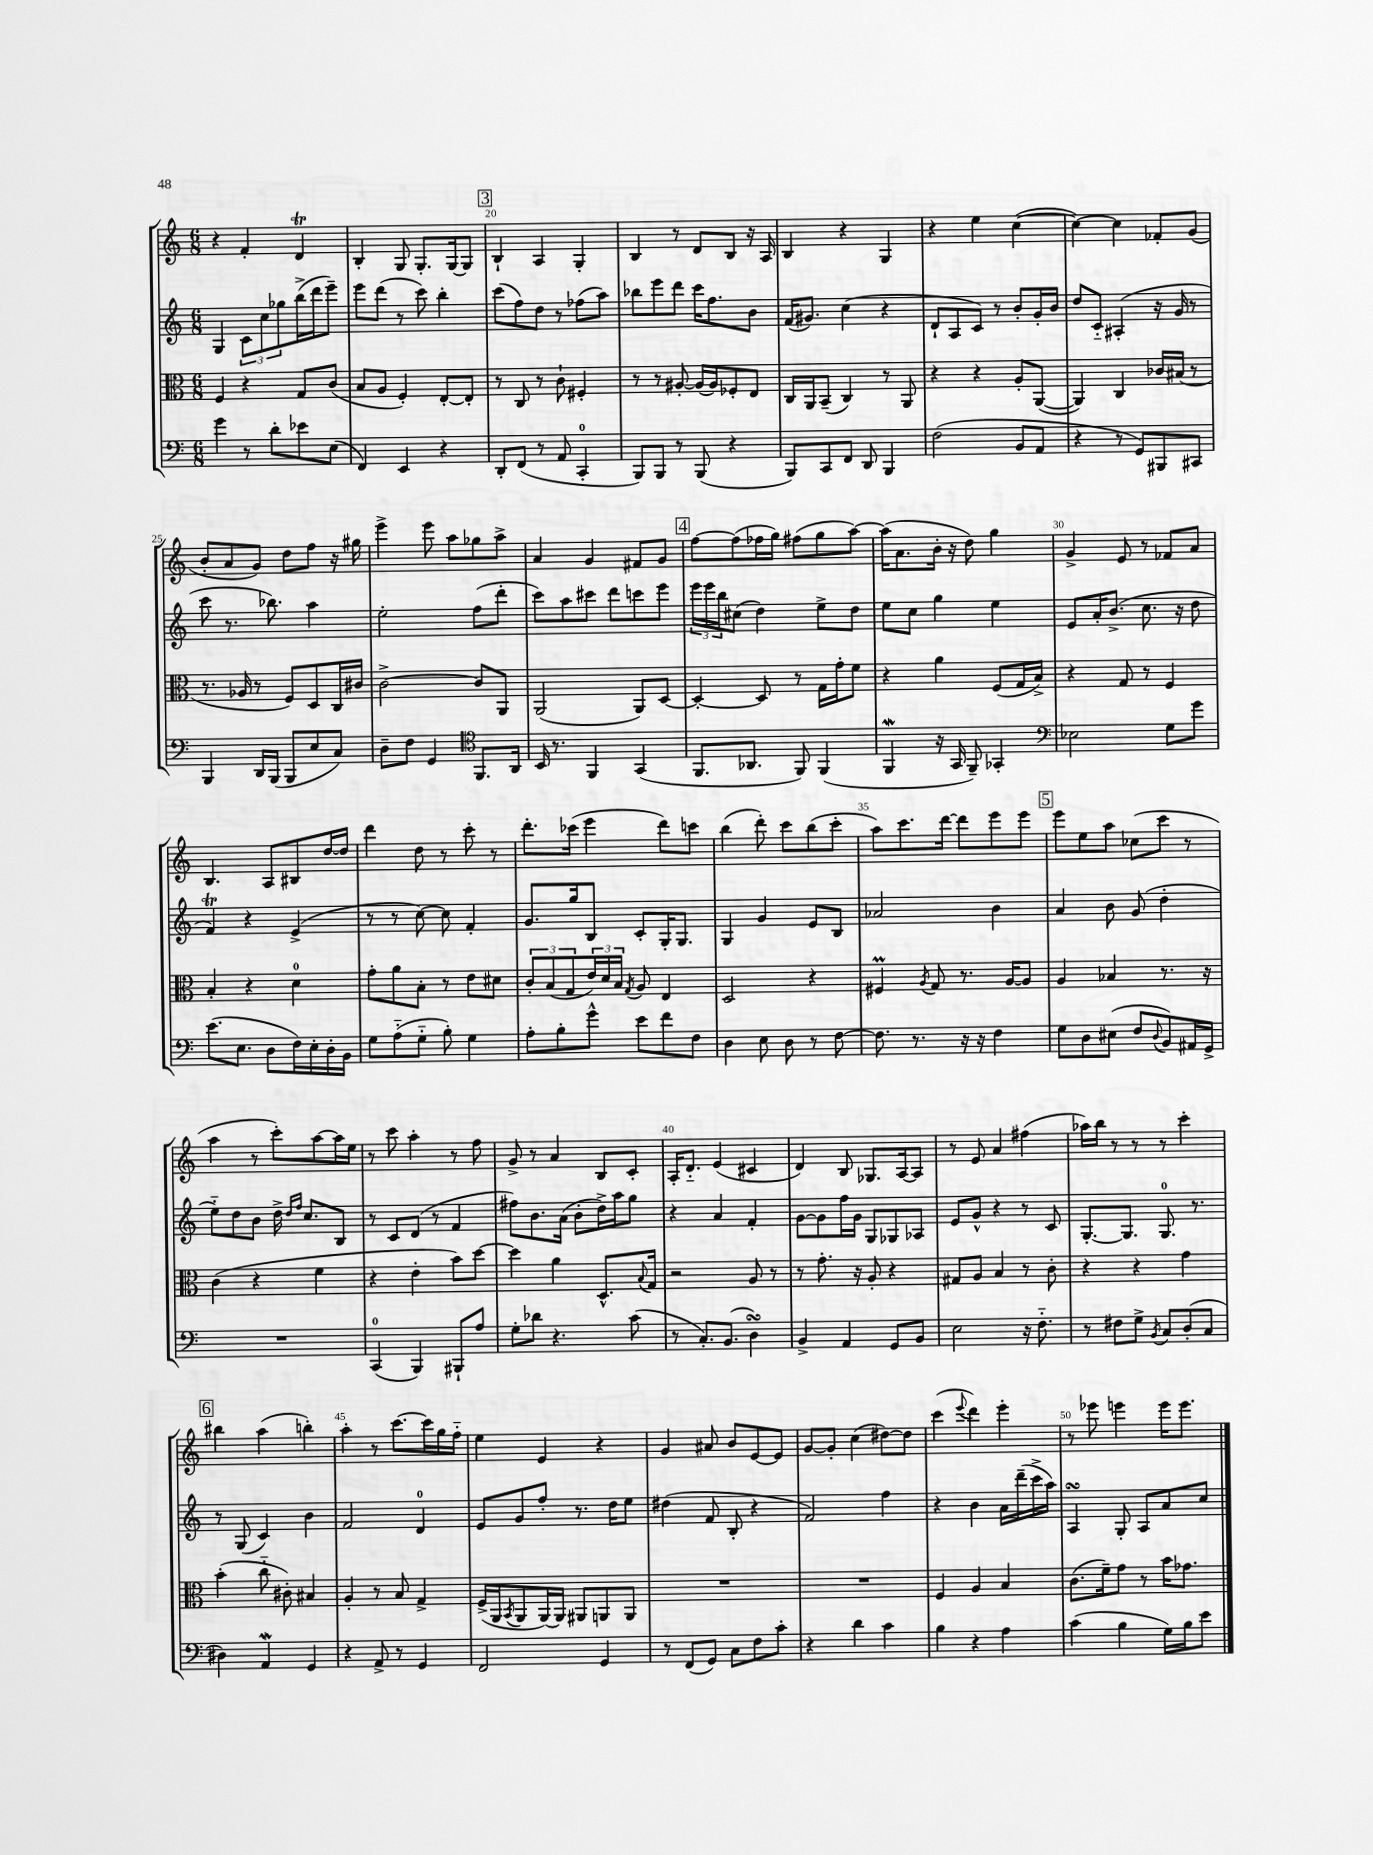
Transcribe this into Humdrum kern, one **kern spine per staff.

**kern	**kern	**kern	**kern
*part4	*part3	*part2	*part1
*staff4	*staff3	*staff2	*staff1
*clefF4	*clefC3	*clefG2	*clefG2
*k[]	*k[]	*k[]	*k[]
*M6/8	*M6/8	*M6/8	*M6/8
=18	=18	=18	=18
4g\	4F/	4G/	4r
8r	4r	12c\L	4f'/
.	.	12cc\	.
8d'\L	.	.	.
.	.	12gg-X\	.
8e-X\	8G/L	(16bb^\L	4dT/
.	.	16ddd\J	.
(8E\J	(8c/J	8eee~\J)	.
=19	=19	=19	=19
4FF/)	8B/L	8eee\L	4B'/
.	8A/J	(8ddd\J	.
4EE/	4F'/)	8r	8G/
.	.	8ccc\)	8.G'/L
4r	[8E'/L	4bb'\	.
.	.	.	[16G/k
.	8E'/J]	.	8G/J]
!!LO:REH:place=s1:t=3
=20	=20	=20	=20
8DD'/L	8r	(8ccc\L	4B`/
(8FF/J	8C/	8ff\)	.
8r	8r	8dd\J	4A/
8AA/	8c`\	8r	.
4CC'/	4F#X'/	(8ff-X\L	4G'/
.	.	8aa\J)	.
=21	=21	=21	=21
8BBB/L)	8r	8bb-X\L	4B/
8BBB/J	8r	8eee\	.
8r	[8A#X'/	8ddd\J	8r
(8BBB/	(16A#/LL]	16ccc\KL	8d/L
.	16A#/J)	8.ff\	.
4r	8F-X'/	.	8B/J
.	8E/J	8b\J	16r
.	.	.	16A/
=22	=22	=22	=22
8BBB/L)	16C/LL	(16f/KL	4B/
.	16AA/J	8.g#X/J)	.
8CC/	(8BB~/J	.	.
8FF/J	4C/)	(4cc\	4r
8DD/	.	.	.
4BBB/	8r	4r	4G/
.	8AA/	.	.
=23	=23	=23	=23
(2F\	4r	8d`/L	4r
.	.	8A/	.
.	4r	8c/J)	4ee\
.	.	8r	.
8BB/L	8A'/L	8b'/L	([4cc\
8AA/J	([8AA/J	16g'/L	.
.	.	16b/JJ	.
=24	=24	=24	=24
4r	4AA/])	8dd/L	4cc\_)
.	.	8c/J	.
8r	4C/	(4A#X'/	4cc\]
8GG/L)	.	.	.
8BBB#X/	16c-X/LL	16r	8f-X'/L
.	(16B#X/JJ	16g/	.
8CC#X/J	8r	8r	(8g/J
!!LO:LB:g=z
=25	=25	=25	=25
4BBB/	8.r	8ccc\	8b'/L
.	.	8.r	8a/
.	16A-X/	.	.
16DD/LL	8r	.	8g/J)
(16BBB/JJ	.	8.bb-X\)	.
8BBB/L	8F/L)	.	8dd\L
8E/	8D/	4aa\	8ff\J
8C/J)	16C/L	.	16r
.	16c#X/JJ	.	16gg#X\
=26	=26	=26	=26
8D~\L	[2c^\	2ee'\	4eee^\
8F\J	.	.	.
4GG/	.	.	8eee\
.	.	.	8aa\L
*clefC4	*	*	*
8.FF/L	8c/L]	(8ff\L	8gg-X\
.	8AA/J	8ddd'\J	8aa^\J
16AA/Jk	.	.	.
=27	=27	=27	=27
16BB/	(2AA/	8ccc\L)	4a/
8.r	.	.	.
.	.	8aa\	.
4FF/	.	8ccc#X\J	4g/
.	.	8ddd\L	.
(4GG/	8AA/L)	8cccn\	8f#X/L
.	[8D/J	8eee\J	8g/J
!!LO:REH:place=s1:t=4
=28	=28	=28	=28
8.FF/L	4D'/_	24eee\LL	[8ff\L
.	.	24eee\	.
.	.	24bb\J	.
.	.	(8cc#X\J	(8ff\]
8.AA-X/J	.	.	.
.	8D/]	4dd\)	16ff-X\L
.	.	.	16gg\JJ)
8FF/)	8r	.	(8ff#X\L
(4FF/	16G\LL	8ee^\L	8gg\
.	16g'\J	.	.
.	8f\J	8dd\J	[8aa\J)
=29	=29	=29	=29
4FFw/	4r	8ee\L	(16aa\KL]
.	.	.	8.a\
.	.	8cc\J	.
16r	4a\	4gg\	16b'\Jk
16GG/	.	.	16r
8FF~/)	.	.	8dd\)
4GG-X'/	(8F/L	4ee\	4gg\
.	16G/L	.	.
.	16B^/JJ)	.	.
=30	=30	=30	=30
*clefF4	*	*	*
2E-X\	4r	8e/L	4g^/
.	.	16a'/K	.
.	.	(8.b^/J	.
.	8G/	.	8e/
.	8r	8.cc\	8r
8G\L	4F/	.	8f-X/L
.	.	16r	.
8g\J	.	8dd\	8a/J
!!LO:LB:g=z
=31	=31	=31	=31
(8.e\L	4B'/	4fT/)	4.B/
8.E\J	.	.	.
.	4r	4r	.
8D\L	.	.	8A/L
16F\L)	4d\	(4e^/	8B#X/
16E'\	.	.	.
16D'\	.	.	[16dd/L
16BB\JJ	.	.	16dd/JJ]
=32	=32	=32	=32
8G\L	8g'\L	8r	4ddd\
(8A\	8a\	8r	.
8G\J	8B'\J	[8cc\)	8dd\
8B'\)	8r	8cc\]	8r
4G\	8e\L	4f'/	8ccc'\
.	8d#X\J	.	8r
=33	=33	=33	=33
8A'\L	12c'/L	8.g/L	8.ddd'\L
.	(12B/	.	.
8B'\	.	.	.
.	12G/	.	.
.	.	16gg/k	(16ccc-X\Jk
8g^^\J	24e/L)	8B/J	4eee\
.	24d/	.	.
.	24B/JJ	.	.
.	8qG/	.	.
8e\L	8A/	8c'/L	.
8f\	4E/	16G'/K	8ddd\L)
.	.	8.G/J	.
8F\J	.	.	8cccn\J
=34	=34	=34	=34
4D\	2D/	4G/	(4bb\
8E\	.	4g/	8ddd'\)
8D\	.	.	8ccc\L
8r	4r	8e/L	(8bb\
[8F\	.	8B/J	8ccc'\J
=35	=35	=35	=35
8.F\]	4F#Xm/	2a-X/	8aa\L)
.	.	.	8.ccc\
8.r	.	.	.
.	8qA/	.	.
.	8G/	.	.
.	.	.	[16ddd\Jk
16r	8.r	.	8ddd\L]
16r	.	.	.
4F\	.	4b\	8eee\
.	[16A/KL	.	.
.	8A/J]	.	8eee\J
!!LO:REH:place=s1:t=5
=36	=36	=36	=36
8G\L	4A/	4a/	8eee\L
8D\	.	.	8ee\
(8E#X\J	4B-X/	8b\	8aa\J
8F/L	.	(8g/	(8cc-X\L
8qqD/	.	.	.
8BB/)	8.r	4dd'\	8ccc\J
16AA#X/L	.	.	8r
16GG^/JJ	16r	.	.
!!LO:LB:g=z
=37	=37	=37	=37
2.r	(4c\	8ee\L)	4aa\
.	.	8dd\	.
.	4r	8b\J	8r
.	.	16dd^\	8ccc'\L)
.	.	16qqdd/LL	.
.	.	16qqff/JJ	.
.	.	8.cc/L	.
.	4f\	.	[8aa\
.	.	8B/J	16aa\L]
.	.	.	16ee\JJ
=38	=38	=38	=38
(4CC/	4r	8r	8r
.	.	8c/L	8ccc\
4BBB/)	4e'\	(8d/J	4aa'\
.	.	8r	.
8BBB#X`/L	8b\L)	4f/	8r
8A/J	[8dd\J	.	8ff\
=39	=39	=39	=39
8G'\L	4dd\]	8ff#X\L)	8g^/
8d-X\J	.	8.b\	8r
4.r	4a\	.	4a/
.	.	(16a\Jk	.
.	.	8b'\L	.
.	8.D^^/L	16dd^\L)	8B/L
.	.	16aa\J	.
(8c\	.	8gg\J	8c'/J
.	8qqB/	.	.
.	16G/Jk	.	.
=40	=40	=40	=40
8r	2r	4r	16A'/KL
.	.	.	8.d/J
8.C'/L)	.	.	.
.	.	4a/	(4e/
(8.BB/J	.	.	.
4DsSSS\)	8A/	4f'/	4c#X/
.	8r	.	.
=41	=41	=41	=41
4BB^/	8r	[8g\L	4d/)
.	8.g'\	8g\]	.
4AA/	.	16ff\L	8B/
.	16r	16g\JJ	.
.	8A'/	8G/L	8.G-X/L
8GG/L	4r	8G-X/	.
.	.	.	[16A/k
8BB/J	.	8A-X/J	8A/J]
=42	=42	=42	=42
2E\	8G#X/L	8e/L	8r
.	8A/J	8g^^/J	8e/
.	4B/	4r	4a/
16r	8r	8r	(4ff#X\
8.F\	.	.	.
.	8c'\	8c/	.
=43	=43	=43	=43
8r	4r	[8.G'/L	16aa-X\LL)
.	.	.	16bb\JJ
8F#X\L	.	.	8r
.	.	8.G/J]	.
8G^\J	4r	.	8r
8qBB/	.	.	.
8C/L	.	8.G/	8r
(8D'/	4g\	.	4ccc'\
.	.	8.r	.
8C/J	.	.	.
!!LO:LB:g=z
!!LO:REH:place=s1:t=6
=44	=44	=44	=44
4D#X\)	(4b'\	8r	4bb#X\
.	.	(8G/	.
4AAW/	8cc\	4c/)	(4aa\
.	8c#X'\)	.	.
4GG/	4B#X/	4b\	4bbn'\)
=45	=45	=45	=45
4r	4A'/	2f/	4aa'\
8AA^/	8r	.	8r
8r	8B/	.	[8.ccc\L
4GG/	4G^/	4d/	.
.	.	.	16ccc\L]
.	.	.	16gg\
.	.	.	16ff\JJ
=46	=46	=46	=46
2FF/	(16F^/LL	8e/L	4ee\
.	16AA/J	.	.
.	8qBB/	.	.
.	8AA/	8g/	.
.	[16AA/L)	8ff'/J	4e/
.	16AA/JJ]	.	.
.	8AA#X/L	8.r	.
4GG/	8AAn/	.	4r
.	.	16dd\KL	.
.	8AA/J	8ee\J	.
=47	=47	=47	=47
8r	2.r	(4dd#X\	4g/
(8FF/L	.	.	.
8GG/J)	.	8f/	8a#X/
8C\L	.	8B'/	8b/L
8F\	.	4r	[8e/
8c'\J	.	.	8e/J]
=48	=48	=48	=48
4r	2.r	2f/)	[8g/L
.	.	.	8g'/J]
4d\	.	.	(4cc\
4c\	.	4ff\	[8dd#X\L)
.	.	.	8dd#\J]
=49	=49	=49	=49
4B\	4F/	4r	(4ccc\
.	.	.	8qqeee/
4r	4A/	4b\	4ddd\)
4A\	4B/	16a\LL	4eee'\
.	.	(16ddd~\	.
.	.	16ccc^\	.
.	.	16aa\JJ)	.
=50	=50	=50	=50
(4c\	(8.c\L	4AsSSS/	8r
.	.	.	8eee-X\
.	16f~\k)	.	.
4B\	8g\J	8G'/	4eeen\
.	8r	8A/L	.
16G\LL)	16b\KL	8a/	16eee\KL
16B\J	8.g-X\J	.	8.eee\J
8e\J	.	8cc/J	.
==	==	==	==
*-	*-	*-	*-
